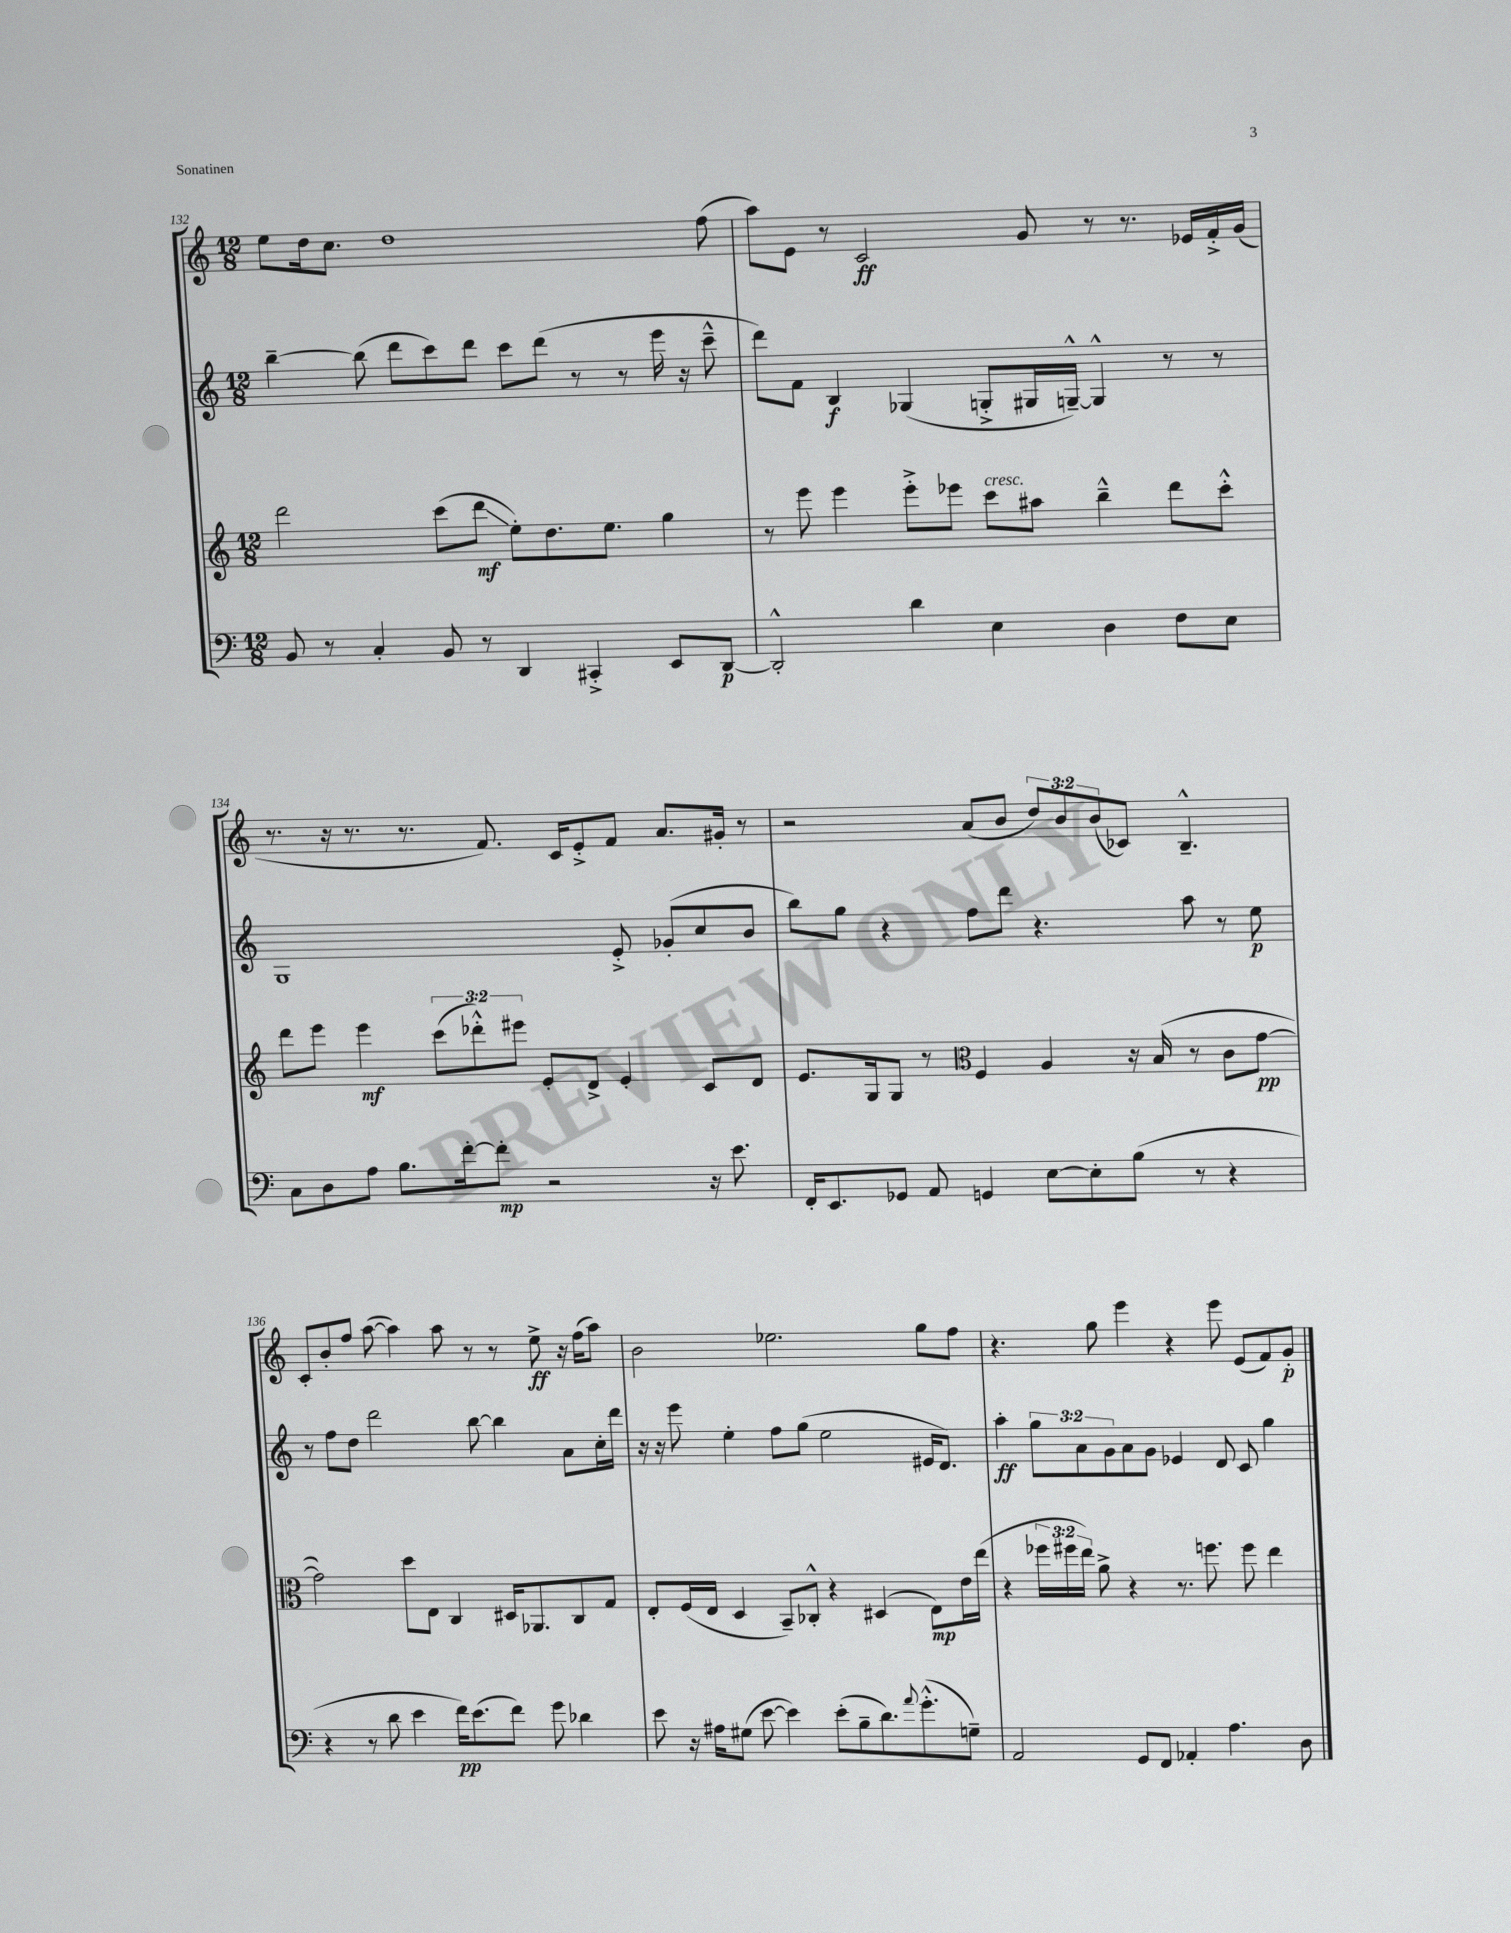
<<
\new StaffGroup <<
\new Staff = "s0" {
    \clef treble \key c \major \numericTimeSignature \time 12/8 \override Staff.TupletNumber.text = #tuplet-number::calc-fraction-text
    e''8 d''16 c''8. d''1 f''8( |
    a''8) e'8 r8 c'2\ff g'8 r8 r8. ees'16 f'16-.-> g'16( |
    r8. r16 r8. r8. f'8.) c'16 e'8-.-> f'8 a'8. gis'16-. r8 |
    r2 a'8( b'8 \tuplet 3/2 { d''8) b'8 b'8( } ces'8) b4.---^ |
    c'8-. b'8-. f''8 a''8~( a''4) a''8 r8 r8 e''8->\ff r16 f''16( a''8) |
    b'2 ees''2. g''8 f''8 |
    r4. g''8 e'''4 r4 e'''8 e'8( f'8) g'8-.\p \bar "|." |
}
\new Staff = "s1" {
    \clef treble \key c \major \numericTimeSignature \time 12/8 \override Staff.TupletNumber.text = #tuplet-number::calc-fraction-text
    b''4~-- b''8( d'''8 c'''8) d'''8 c'''8 d'''8( r8 r8 e'''16 r16 c'''8---^ |
    d'''8) f'8 b4\f ges4( g8-.-> gis16 g16~---^) g4-^ r8 r8 |
    g1 e'8-.-> ges'8-.( c''8 b'8 |
    b''8) g''8 r4 f''8 d'''8 r4. a''8 r8 e''8\p |
    r8 f''8 d''8 d'''2 b''8~ b''4 a'8 c''16-. d'''16 |
    r16 r16 e'''8 e''4-. f''8 g''8( e''2 eis'16 d'8.) |
    a''4-.\ff \tuplet 3/2 { g''8 a'8 g'8 } a'8 g'8 ees'4 d'8 c'8 g''4 \bar "|." |
}
\new Staff = "s2" {
    \clef treble \key c \major \numericTimeSignature \time 12/8 \override Staff.TupletNumber.text = #tuplet-number::calc-fraction-text
    d'''2 c'''8( d'''8\glissando\mf e''8-.) d''8. e''8. g''4 |
    r8 e'''8 e'''4 e'''8-.-> ees'''8 c'''8^\markup { \italic "cresc." } ais''8 b''4---^ d'''8 c'''8-.-^ |
    d'''8 e'''8 e'''4\mf \tuplet 3/2 { c'''8( des'''8-.-^) eis'''8 } e'8-. d'8-> e'4-. c'8 d'8 |
    e'8. g16 g8 r8 \clef alto f4 a4 r16 b16( r8 c'8 g'8~\pp |
    g'2) d''8 e8 c4 dis16 aes,8. c8 g8 |
    e8-. f16( e16 d4 b,8--) ces8-.-^ r4 dis4( e8\mp) e'16 e''16( |
    r4 \tuplet 3/2 { fes''16 fis''16 e''16) } a'8-> r4 r8. f''8. f''8 e''4 \bar "|." |
}
\new Staff = "s3" {
    \clef bass \key c \major \numericTimeSignature \time 12/8
    b,8 r8 c4-. b,8 r8 d,4 cis,4-.-> e,8 d,8~\p |
    d,2-.-^ d'4 e4 d4 f8 e8 |
    c8 d8 a8 b8. f'16~-. f'8-.\mp r2 r16 e'8. |
    f,16-. e,8. ges,8 a,8 g,4 e8~ e8-. b8( r8 r4 |
    r4 r8 d'8 e'4 f'16\pp) e'8.( f'8) g'8 des'4 |
    e'8 r16 ais16 gis8( e'8~ e'4) e'8-.( b8-- d'8.) \appoggiatura { a'8 } g'8.-.-^( g8--) |
    a,2 g,8 f,8 aes,4-. a4. d8 \bar "|." |
}
>>
>>
\layout { \context { \Score currentBarNumber = #132 } }
